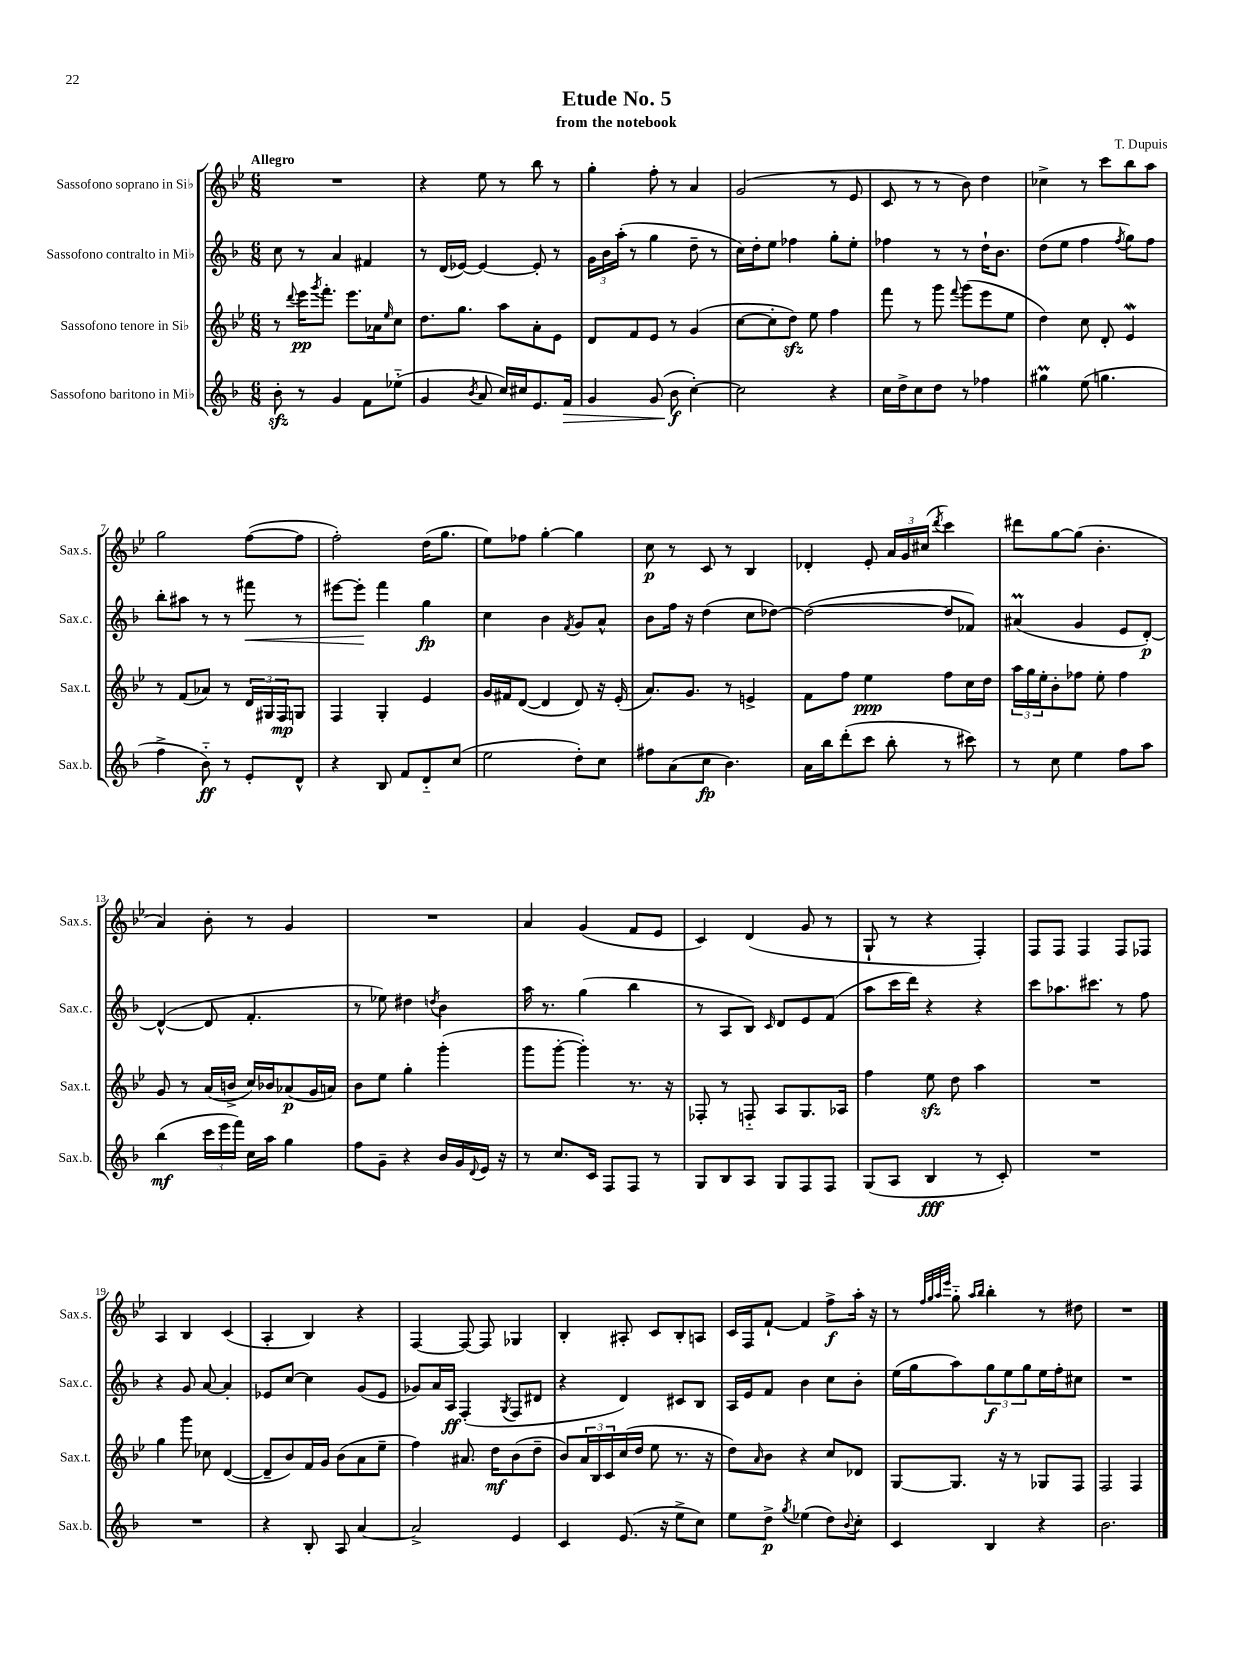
\header { title = "Etude No. 5" composer = "T. Dupuis" subtitle = "from the notebook" }
<<
\new StaffGroup <<
\new Staff = "s0" \with { instrumentName = "Sassofono soprano in Sib" shortInstrumentName = "Sax.s." } {
    \clef treble \key bes \major \numericTimeSignature \time 6/8 \tempo "Allegro"
    R2. |
    r4 ees''8 r8 bes''8 r8 |
    g''4-. f''8-. r8 a'4 |
    g'2( r8 ees'8 |
    c'8 r8 r8 bes'8) d''4 |
    ces''4-> r8 c'''8 bes''8 a''8 |
    g''2 f''8~( f''8 |
    f''2-.) d''16( g''8. |
    ees''8) fes''8 g''4~-. g''4 |
    c''8\p r8 c'8 r8 bes4 |
    des'4-. ees'8-. \tuplet 3/2 { a'16 g'16 cis''16( } \acciaccatura { d'''8 } c'''4) |
    dis'''8 g''8~ g''8( bes'4.-. |
    a'4) bes'8-. r8 g'4 |
    R2. |
    a'4 g'4( f'8 ees'8 |
    c'4) d'4( g'8 r8 |
    g8-! r8 r4 f4-.) |
    f8 f8 f4 f8 fes8 |
    a4 bes4 c'4( |
    a4-. bes4) r4 |
    f4~ f8~ f8 ges4 |
    bes4-. ais8-. c'8 bes8-. a8 |
    c'16 f16 f'8~-! f'4 f''8->\f a''16-. r16 |
    r8 \grace { f''32 g''32 a''32 ees'''32 } g''8-_ \grace { a''16 bes''16 } bes''4-. r8 dis''8 |
    R2. \bar "|." |
}
\new Staff = "s1" \with { instrumentName = "Sassofono contralto in Mib" shortInstrumentName = "Sax.c." } {
    \clef treble \key f \major \numericTimeSignature \time 6/8
    c''8 r8 a'4 fis'4 |
    r8 d'16( ees'16~) ees'4~ ees'8-. r8 |
    \tuplet 3/2 { g'16 bes'16 a''16-.( } r8 g''4 d''8-- r8 |
    c''16) d''16-. e''8 fes''4 g''8-. e''8-. |
    fes''4 r8 r8 d''16-! bes'8. |
    d''8( e''8 f''4 \acciaccatura { f''8 } g''8) f''8 |
    bes''8-. ais''8 r8 r8 fis'''8\< r8 |
    eis'''8~ eis'''8-.\! f'''4 g''4\fp |
    c''4 bes'4 \acciaccatura { f'8 } g'8 a'8-^ |
    bes'8 f''16 r16 d''4( c''8 des''8~) |
    des''2~( des''8 fes'8) |
    ais'4\prall( g'4 e'8 d'8~-.\p) |
    d'4~-^( d'8 f'4.-. |
    r8 ees''8) dis''4 \acciaccatura { d''8 } bes'4 |
    a''16 r8. g''4( bes''4 |
    r8 a8 bes8) \grace { c'16 } d'8 e'8 f'8( |
    a''8 c'''16 d'''16) r4 r4 |
    c'''8 aes''8. cis'''8. r8 f''8 |
    r4 g'8 a'8~ a'4-. |
    ees'8 c''8~ c''4 g'8( ees'8 |
    ges'8) a'16 a16\ff f4-.( \acciaccatura { g8 } f8 dis'8 |
    r4 d'4) cis'8 bes8 |
    a16 e'16 f'8 bes'4 c''8 bes'8-. |
    e''16( g''16 a''8) \tuplet 3/2 { g''8\f e''8 g''8 } e''16 f''16-. cis''8 |
    R2. \bar "|." |
}
\new Staff = "s2" \with { instrumentName = "Sassofono tenore in Sib" shortInstrumentName = "Sax.t." } {
    \clef treble \key bes \major \numericTimeSignature \time 6/8
    r8 \appoggiatura { d'''8 } ees'''16\pp \acciaccatura { g'''8 } f'''8.-. ees'''8. aes'16 \grace { ees''16 } c''8 |
    d''8. g''8. a''8 a'8-. ees'8 |
    d'8 f'8 ees'8 r8 g'4( |
    c''8~ c''8-. d''8\sfz) ees''8 f''4 |
    f'''8 r8 g'''8 \appoggiatura { f'''8 } g'''8( ees'''8 ees''8 |
    d''4) c''8 d'8-. ees'4\mordent |
    r8 f'8( aes'8) r8 \tuplet 3/2 { d'16 gis16 f16\mp } g8 |
    f4 g4-. ees'4 |
    g'16 fis'16 d'8~( d'4 d'8) r16 ees'16-.( |
    a'8.) g'8. r8 e'4-> |
    f'8 f''8 ees''4\ppp f''8 c''16 d''16 |
    \tuplet 3/2 { a''16 g''16 ees''16-. } bes'8-. fes''8 ees''8-. fes''4 |
    g'8 r8 a'16( b'16-> c''16) bes'16 aes'8\p( g'16 a'16) |
    bes'8 ees''8 g''4-. g'''4-.( |
    g'''8 g'''8~-. g'''4-.) r8. r16 |
    fes8-. r8 f8-_ a8 g8. aes16 |
    f''4 ees''8\sfz d''8 a''4 |
    R2. |
    g''4 g'''8 ces''8 d'4~( |
    d'8-- bes'8) f'16 g'16 bes'8( a'8 ees''8-- |
    f''4) ais'8. d''16\mf bes'8( d''8-- |
    bes'8) \tuplet 3/2 { a'16 bes16 c'16 } c''16( d''16 ees''8 r8. r16 |
    d''8) \grace { a'16 } bes'8 r4 c''8 des'8 |
    g8~ g8. r16 r8 ges8 f8 |
    f2 f4 \bar "|." |
}
\new Staff = "s3" \with { instrumentName = "Sassofono baritono in Mib" shortInstrumentName = "Sax.b." } {
    \clef treble \key f \major \numericTimeSignature \time 6/8
    bes'8-.\sfz r8 g'4 f'8 ees''8-_( |
    g'4 \acciaccatura { bes'8 } a'8 c''16) cis''16 e'8. f'16\> |
    g'4 g'8( bes'8\f\! c''4~-.) |
    c''2 r4 |
    c''16 d''16-> c''8 d''8 r8 fes''4 |
    gis''4\prall e''8( g''4. |
    f''4-> bes'8-_\ff) r8 e'8-. d'8-^ |
    r4 bes8 f'8 d'8-_ c''8( |
    e''2 d''8-.) c''8 |
    fis''8 a'8( c''8\fp bes'4.) |
    a'16 bes''16 d'''8-.( c'''8 bes''8-. r8 cis'''8) |
    r8 c''8 e''4 f''8 a''8 |
    bes''4\mf( \tuplet 3/2 { c'''16 e'''16 f'''16) } c''16 a''16 g''4 |
    f''8 g'8-- r4 bes'16 g'16 \appoggiatura { d'8 } e'16 r16 |
    r8 c''8. c'16 f8 f8 r8 |
    g8 bes8 a8 g8 f8 f8 |
    g8( a8 bes4\fff r8 c'8-.) |
    R2. |
    R2. |
    r4 bes8-. a8 a'4~ |
    a'2-> e'4 |
    c'4 e'8.( r16 e''8-> c''8) |
    e''8 d''8->\p \acciaccatura { g''8 } ees''4( d''8) \appoggiatura { bes'8 } c''8-. |
    c'4 bes4 r4 |
    bes'2. \bar "|." |
}
>>
>>
